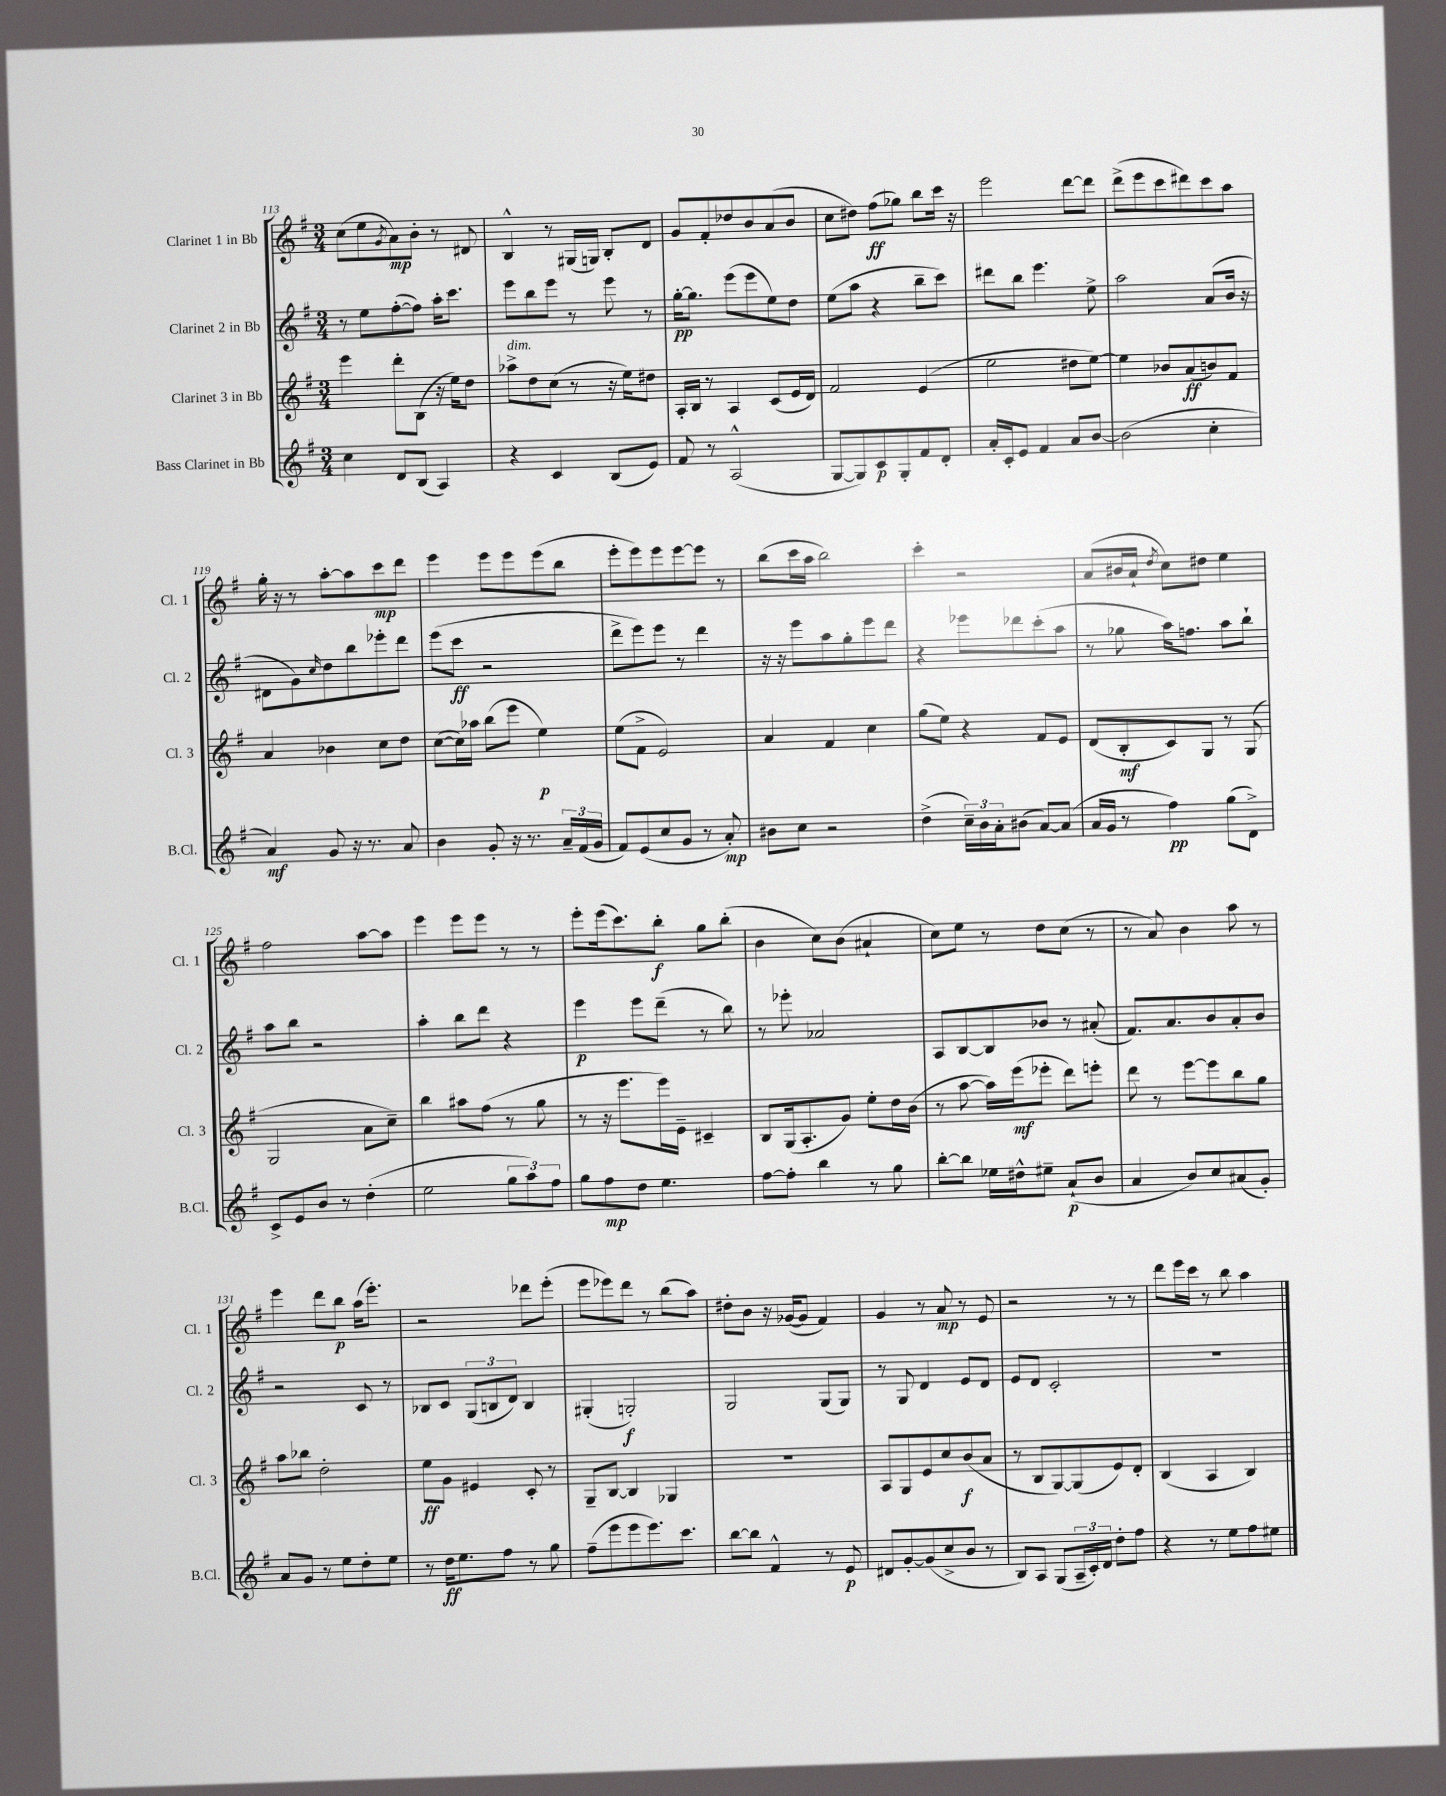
<<
\new StaffGroup <<
\new Staff = "s0" \with { instrumentName = "Clarinet 1 in Bb" shortInstrumentName = "Cl. 1" } {
    \clef treble \key g \major \numericTimeSignature \time 3/4
    c''8( e''8 \acciaccatura { g'8 } a'8\mp) b'8-. r8 dis'8 |
    b4-^ r8 gis16( g16) b8-. d'8 |
    g'8 fis'8-. des''8 b'8 a'8( b'8 |
    c''8 dis''8) fis''8\ff( ges''8) b''8 c'''16 r16 |
    e'''2 d'''8~ d'''8 |
    d'''8->( e'''8 c'''8 dis'''8) c'''8 a''8 |
    g''16-. r16 r8 a''8~-. a''8 c'''8\mp d'''8 |
    e'''4 e'''8 e'''8 e'''8( b''8 |
    e'''8-. e'''8) e'''8 e'''8~ e'''8 r8 |
    b''8( c'''16 a''16 b''2) |
    c'''4-. r2 |
    a'8( bis'16 a'16-! \acciaccatura { d''8 } c''8) dis''8 e''4 |
    fis''2 a''8~ a''8 |
    e'''4 e'''8 e'''8 r8 r8 |
    e'''8-. e'''16( c'''8.) b''8-.\f g''8 b''8-.( |
    b'4 c''8) b'8( ais'4-! |
    c''8) e''8 r8 d''8 c''8( r8 |
    r8 a'8) b'4 a''8 r8 |
    e'''4 d'''8 b''8\p a''16( e'''8.-.) |
    r2 des'''8 e'''8-.( |
    e'''8 ees'''8) d'''8 r8 b''8( a''8) |
    dis''8-. b'8 r16 ges'16~( ges'8 fis'4) |
    g'4 r8 a'8\mp r8 e'8 |
    r2 r8 r8 |
    d'''8 e'''16 c'''16 r8 b''8 a''4 \bar "|." |
}
\new Staff = "s1" \with { instrumentName = "Clarinet 2 in Bb" shortInstrumentName = "Cl. 2" } {
    \clef treble \key g \major \numericTimeSignature \time 3/4
    r8 e''8 fis''8~-.( fis''8) a''16-. c'''8. |
    e'''8 b''8 e'''8 r8 e'''8 r8 |
    g''16~-.\pp g''8. e'''8( e'''8 e''8) d''8 |
    e''8( a''8 r4 b''8-- c'''8) |
    dis'''8 b''8 e'''4. e''8-> |
    a''2 a'8( b'16 r16 |
    dis'8 g'8) \grace { c''16 } d''8 b''8 ees'''8-. d'''8 |
    e'''8( c'''8\ff r2 |
    d'''8-> e'''8) e'''8 r8 d'''4 |
    r16 r16 e'''8 a''8 g''8-. e'''8 d'''8 |
    r4 ees'''8 des'''8 c'''8-.( a''8 |
    r8 ges''8 a''16) f''8. a''8 b''8-! |
    a''8 b''8 r2 |
    a''4-. b''8 d'''8 r4 |
    e'''4\p e'''8 d'''8--( r8 b''8) |
    r8 ees'''8-. aes'2 |
    a8 b8~ b8 bes'8 r8 ais'8-.( |
    fis'8.) a'8. b'8 a'8-. b'8 |
    r2 c'8 r8 |
    bes8 c'8 \tuplet 3/2 { g8( b8 d'8) } b4 |
    gis4-.( g2-.\f) |
    g2 g8( g8) |
    r8 g8 d'4 e'8 d'8 |
    e'8 d'8 c'2-. |
    R2. \bar "|." |
}
\new Staff = "s2" \with { instrumentName = "Clarinet 3 in Bb" shortInstrumentName = "Cl. 3" } {
    \clef treble \key g \major \numericTimeSignature \time 3/4
    e'''4 d'''8-. b8( r16 e''16) d''8 |
    aes''8->^\markup { \italic "dim." } d''8 c''8( r8 r16 e''16) dis''8 |
    a16-. b16 r8 a4 c'8( e'16 d'16) |
    fis'2 e'4( |
    e''2 dis''8 e''8~) |
    e''4 bes'8 a'8\ff( b'8) fis'8 |
    a'4 bes'4 c''8 d''8 |
    c''8~( c''16) aes''16 b''8( e'''8 e''4\p) |
    e''8( fis'8-> e'2) |
    a'4 fis'4 c''4 |
    g''8( e''8) r4 fis'8 e'8 |
    d'8( b8-.\mf c'8) g8 r8 g8( |
    g2 a'8 c''8--) |
    b''4 ais''8 fis''8( r8 g''8 |
    r8 r16 e'''8. e'''16) e'16-- cis'4-- |
    b8 g16( a8.-. g'8) e''8-. d''16 b'16( |
    r8 a''8~ a''16) e'''16\mf( ees'''8-. d'''8) e'''8-. |
    d'''8 r8 e'''8~ e'''8 b''8 g''8 |
    a''8 bes''8 d''2-. |
    e''8\ff g'8 eis'4 c'8-. r8 |
    g8-- b8~ b4 ges4 |
    R2. |
    a8 g8 e'8 c''8 b'8\f( a'8 |
    r8 b8 g8~) g8( e'8) d'8-. |
    b4( a4 b4) \bar "|." |
}
\new Staff = "s3" \with { instrumentName = "Bass Clarinet in Bb" shortInstrumentName = "B.Cl." } {
    \clef treble \key g \major \numericTimeSignature \time 3/4
    c''4 d'8 b8( a4) |
    r4 c'4 b8( e'8) |
    fis'8 r8 a2-^( |
    g8~ g8) c'8\p g8-. fis'8 d'8-. |
    a'16-. c'16-. e'8 fis'4 a'8 b'8~ |
    b'2( c''4-. |
    a'4\mf) g'8 r16 r8. a'8 |
    b'4 g'8-. r16 r8. \tuplet 3/2 { a'16-- fis'16( g'16 } |
    fis'8) e'8( c''8 g'8 r8 a'8-.\mp) |
    bis'8 c''8 r2 |
    d''4->( \tuplet 3/2 { c''16--) b'16 a'16-. } bis'8( a'8~) a'8( |
    a'16 g'16 r8 fis''4\pp) g''8( d'8->) |
    c'8-> e'8 b'8 r8 d''4-.( |
    e''2 \tuplet 3/2 { g''8 a''8) fis''8 } |
    g''8 fis''8\mp d''8 e''4. |
    fis''8~ fis''8-. b''4 r8 g''8 |
    b''8~-. b''8 ees''16 dis''16-^ eis''8-- a'8-!\p( b'8 |
    a'4 b'8) c''8 ais'8( g'8-.) |
    a'8 g'8 r8 e''8 d''8-. e''8 |
    r8 d''16\ff e''8. fis''8 r8 g''8 |
    fis''8--( e'''8 e'''8 e'''8.) c'''8. |
    b''8~ b''8 fis'4-^ r8 e'8\p |
    dis'8 g'8~-. g'8( c''8-> b'8 r8 |
    b8) a8 g8( \tuplet 3/2 { a16-- c'16-.) d'16 } d''8-. fis''8 |
    r4 r8 e''8 fis''8 eis''8 \bar "|." |
}
>>
>>
\layout { \context { \Score currentBarNumber = #113 } }
